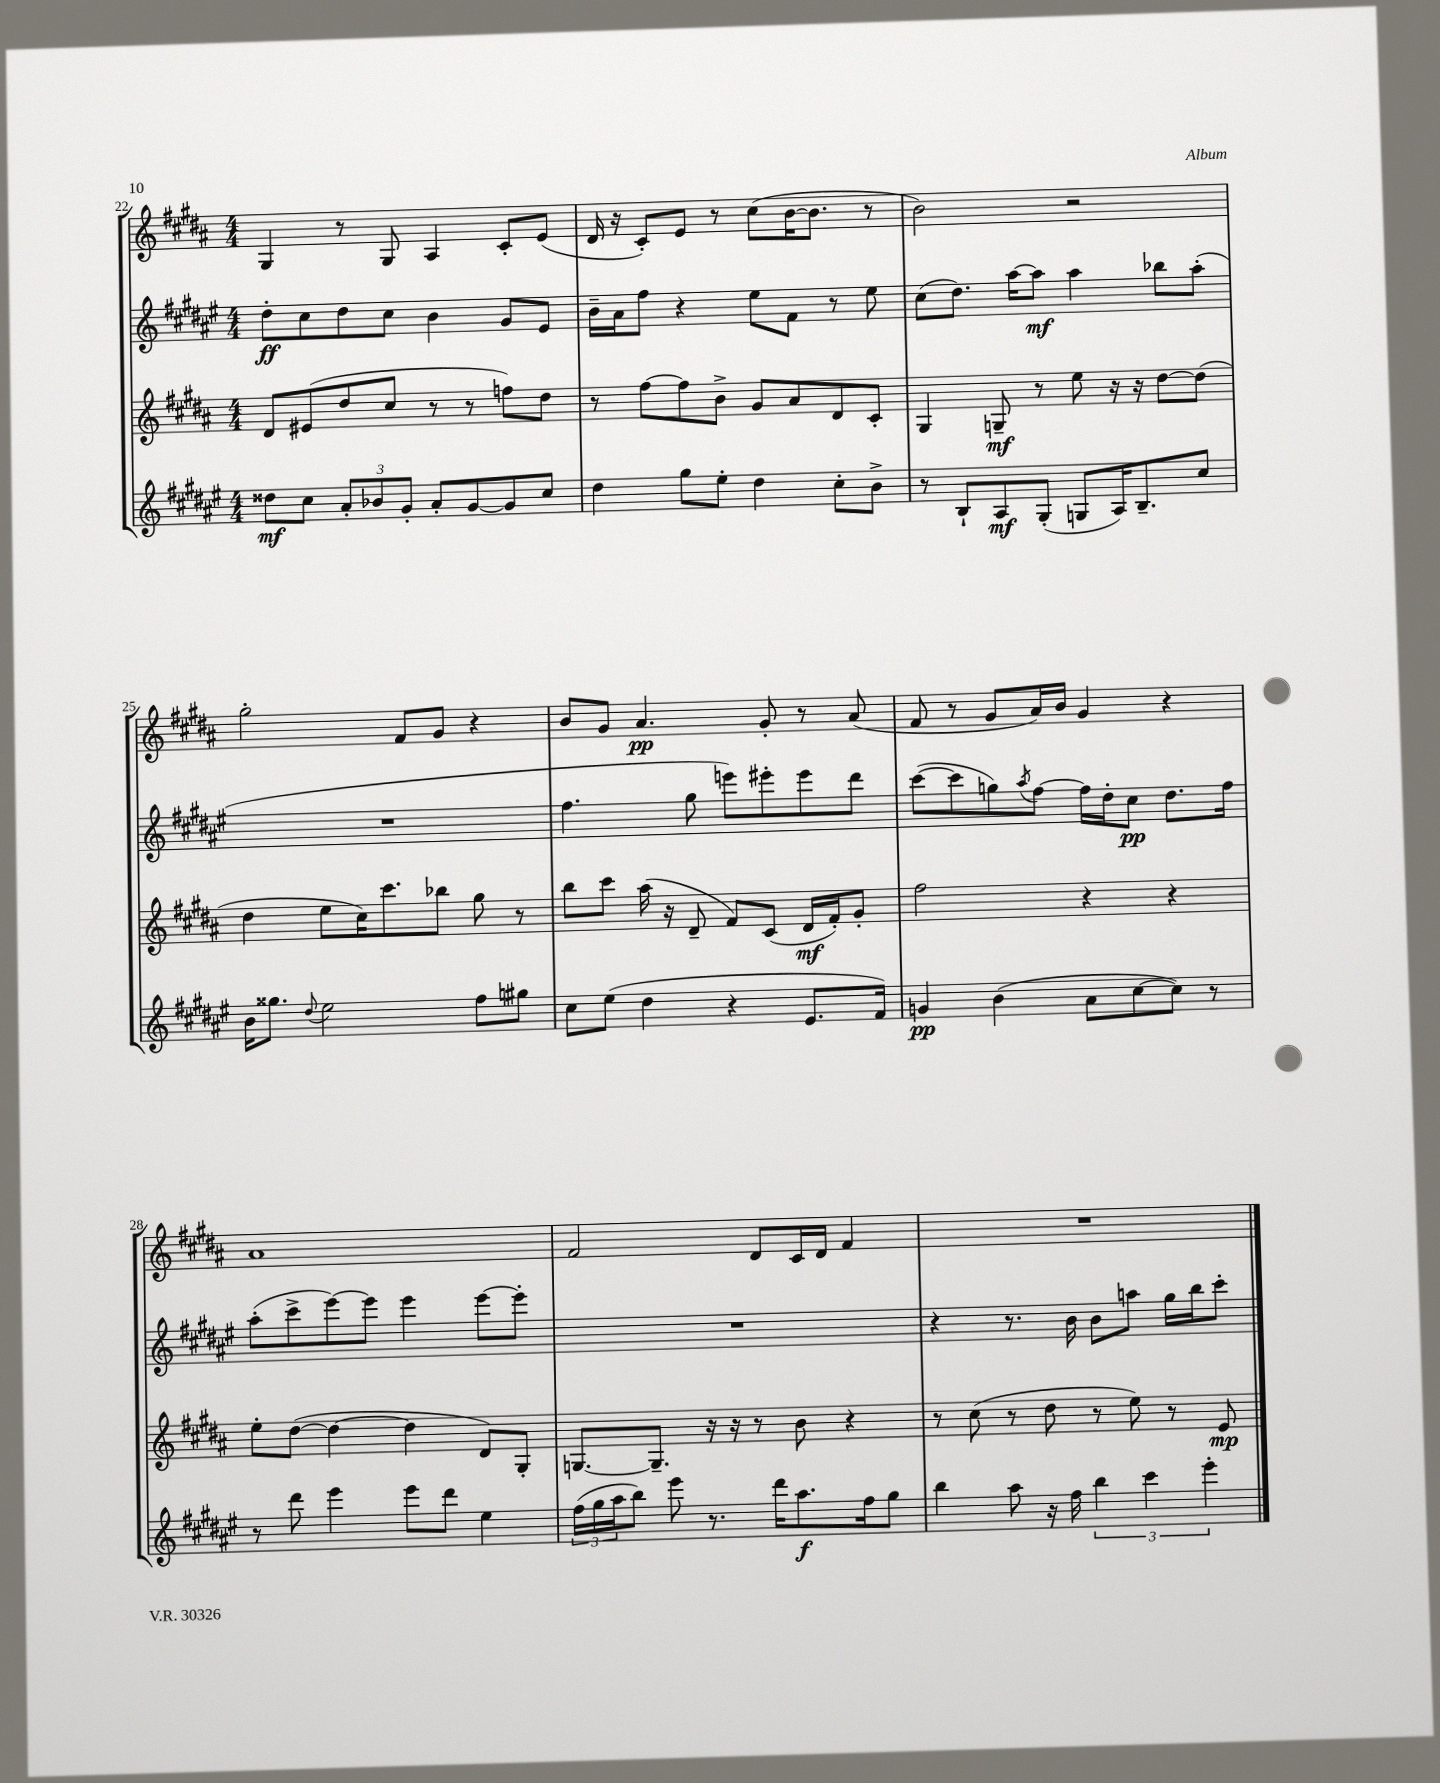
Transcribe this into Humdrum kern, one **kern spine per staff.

**kern	**kern	**kern	**kern
*staff4	*staff3	*staff2	*staff1
*clefG2	*clefG2	*clefG2	*clefG2
*k[f#c#g#d#a#e#]	*k[f#c#g#d#a#]	*k[f#c#g#d#a#e#]	*k[f#c#g#d#a#]
*M4/4	*M4/4	*M4/4	*M4/4
8dd##	8d#	8dd#'	4G#
8cc#	(8e#	8cc#	.
12a#'	8dd#	8dd#	8r
12b-	.	.	.
.	8cc#	8cc#	8G#
12g#'	.	.	.
8a#'	8r	4b	4A#
[8g#	8r	.	.
8g#]	8ff)	8g#	8c#'
8cc#	8dd#	8e#	(8e
=	=	=	=
4dd#	8r	16b~	16d#
.	.	16a#	16r
.	[8ff#	8ff#	8c#')
8gg#	8ff#]	4r	8e
8ee#'	8b^	.	8r
4dd#	8g#	8ee#	(8cc#
.	8a#	8f#	[16b
.	.	.	8.b]
8cc#'	8d#	8r	.
8b^	8c#'	8ee#	8r
=	=	=	=
8r	4G#	(8cc#	2b)
8B`	.	8.dd#)	.
8A#	8G~	.	.
.	.	[16aa#	.
(8G#'	8r	8aa#]	.
8G	8ee	4aa#	2r
16A#)	16r	.	.
8.B~	16r	.	.
.	[8dd#	8bb-	.
8cc#	(8dd#]	(8aa#'	.
=	=	=	=
16b	4dd#	1r	2gg#'
8.gg##	.	.	.
8qqdd#	.	.	.
2ee#	8ee	.	.
.	16cc#)	.	.
.	8.ccc#	.	.
.	.	.	8f#
.	8bb-	.	8g#
8ff#	8gg#	.	4r
8gg#	8r	.	.
=	=	=	=
8cc#	8bb	4.ff#	8b
(8ee#	8ccc#	.	8g#
4dd#	(16aa#	.	4.a#
.	16r	.	.
.	8d#~	8gg#	.
4r	8f#)	8eee)	.
.	(8c#	8eee#'	8g#'
8.e#	16d#	8eee#	8r
.	16f#')	.	.
.	8g#'	8ddd#	(8a#
16f#)	.	.	.
=	=	=	=
4g	2ff#	([8ccc#	8f#
.	.	8ccc#]	8r
(4b	.	8gg)	8g#
.	.	8qaa#	.
.	.	[8ff#	16a#)
.	.	.	16b
8a#	4r	16ff#]	4g#
.	.	16dd#'	.
[8cc#	.	8cc#	.
8cc#])	4r	8.dd#	4r
8r	.	.	.
.	.	16ff#	.
=	=	=	=
8r	8ee'	(8aa#'	1a#
8ddd#	([8dd#	8ccc#^	.
4eee#	4dd#_	[8eee#)	.
.	.	8eee#]	.
8eee#	4dd#]	4eee#	.
8ddd#	.	.	.
4ee#	8d#)	[8eee#	.
.	8G#'	8eee#']	.
=	=	=	=
(24ff#	[8.G	1r	2f#
24gg#	.	.	.
24aa#	.	.	.
8bb)	.	.	.
.	8.G~]	.	.
8eee#	.	.	.
8.r	16r	.	.
.	16r	.	.
.	8r	.	8d#
16ddd#	.	.	.
8.aa#	8b	.	16c#
.	.	.	16d#
.	4r	.	4f#
16ff#	.	.	.
8gg#	.	.	.
=	=	=	=
4bb	8r	4r	1r
.	(8cc#	.	.
8aa#	8r	8.r	.
16r	8dd#	.	.
16ff#	.	16b	.
6bb	8r	8b	.
.	8ee)	8aa	.
6ccc#	.	.	.
.	8r	16gg#	.
.	.	16bb	.
6eee#'	.	.	.
.	8e	8ccc#'	.
==	==	==	==
*-	*-	*-	*-
